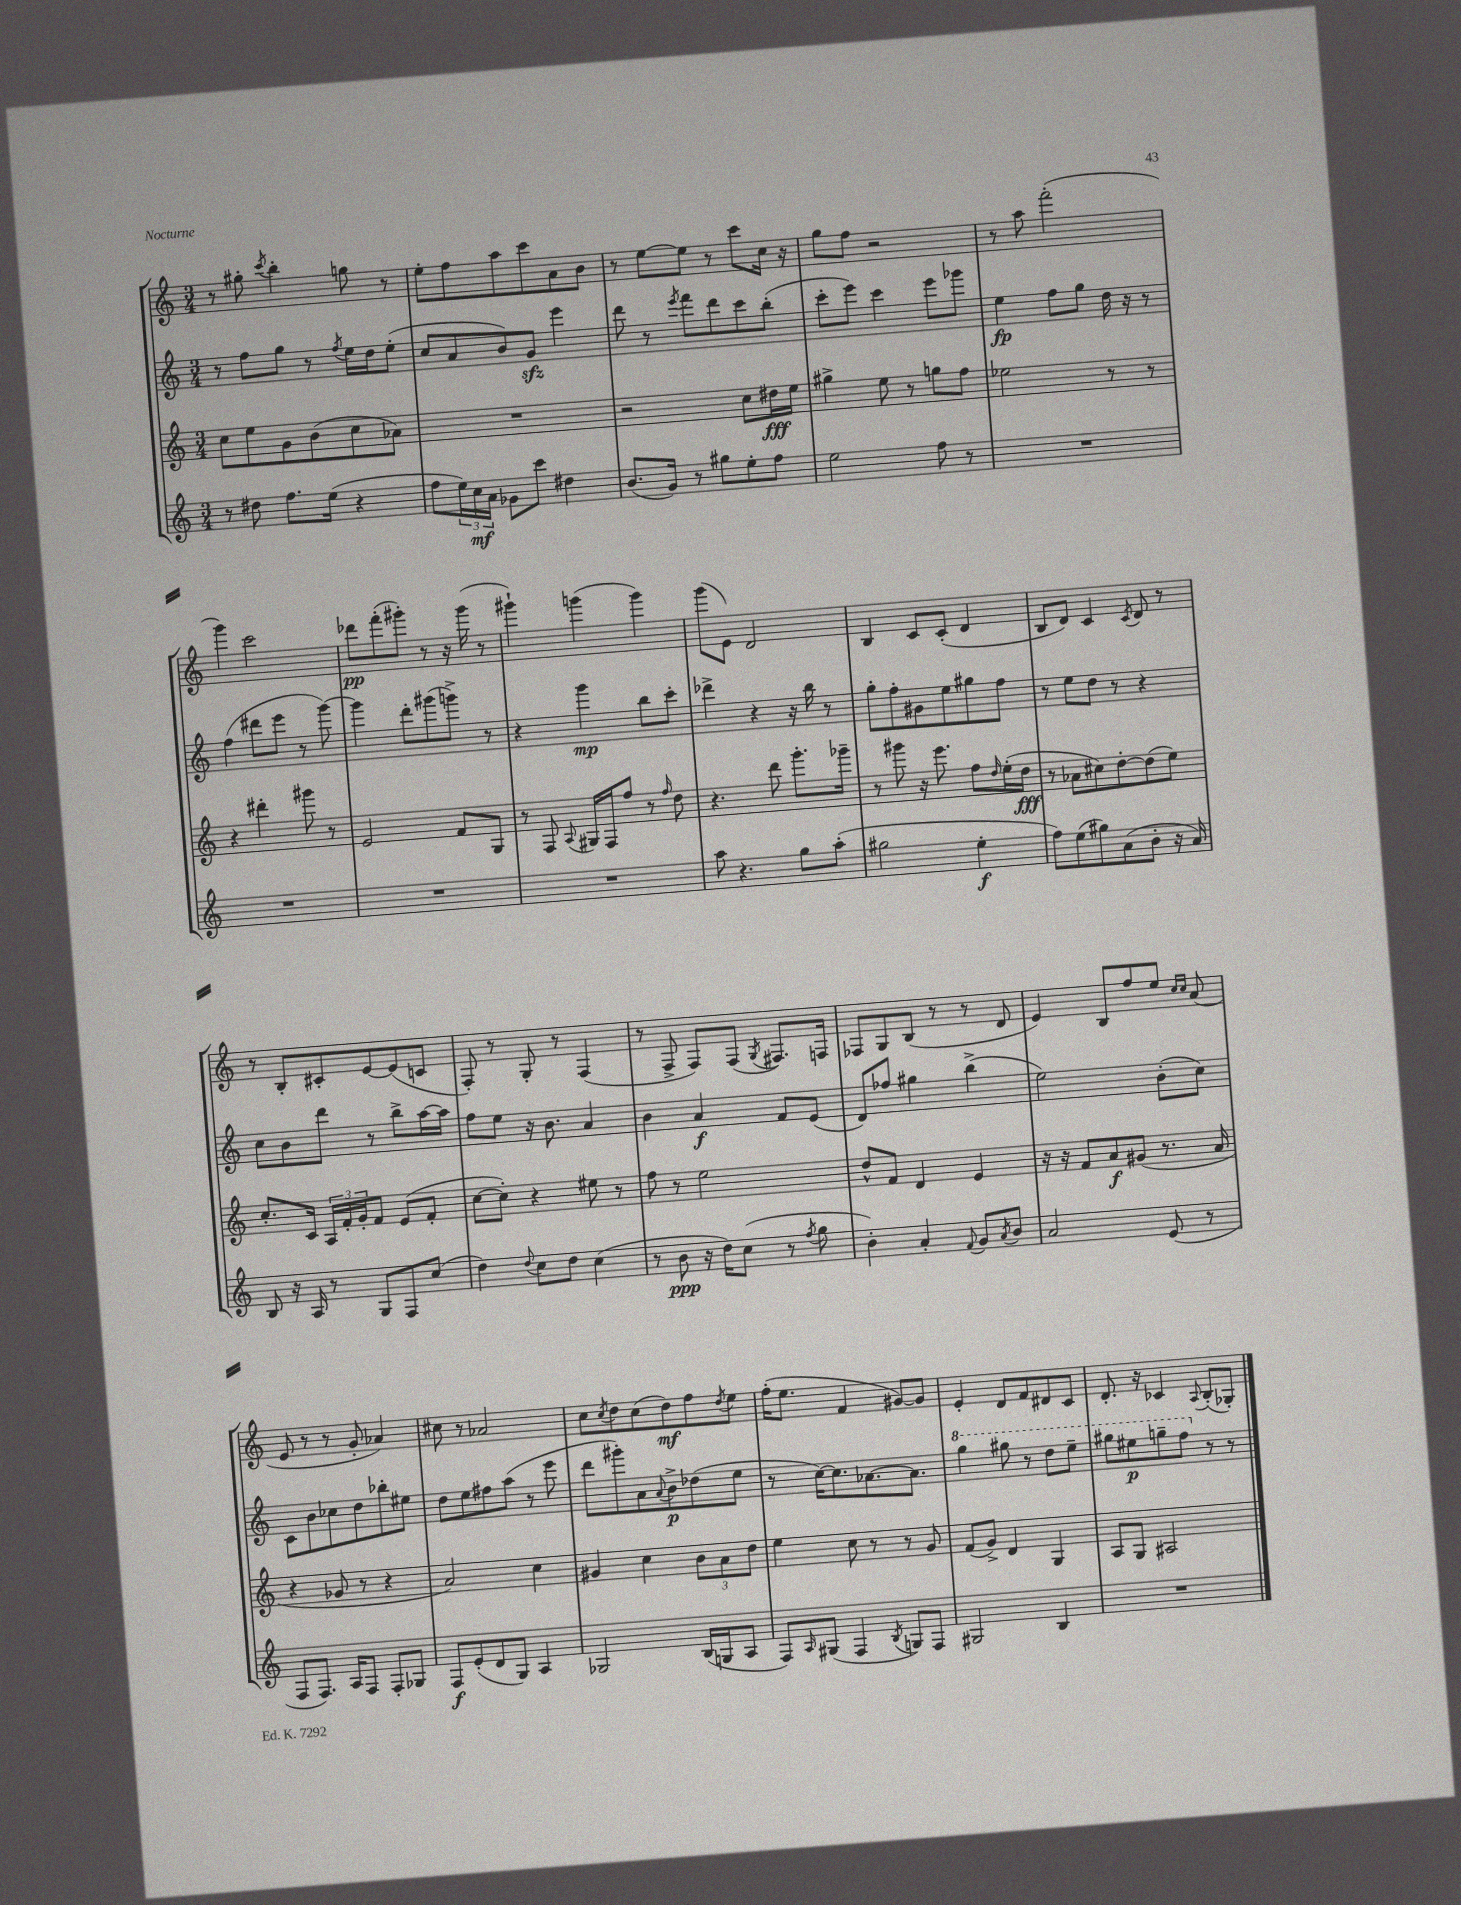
<<
\new StaffGroup <<
\new Staff = "s0" {
    \clef treble \key c \major \numericTimeSignature \time 3/4
    r8 gis''8-. \acciaccatura { c'''8 } b''4-. g''8 r8 |
    e''8-. f''8 a''8 c'''8 a'8 b'8 |
    r8 e''8~ e''8 r8 c'''8 c''16 r16 |
    g''8 f''8 r2 |
    r8 a''8 f'''2-.( |
    g'''4) c'''2 |
    des'''8\pp f'''8-.( gis'''8-.) r8 r16 gis'''16( r8 |
    gis'''4-!) g'''4( g'''4) |
    g'''8( e'8) d'2 |
    b4 c'8 c'8-.( d'4 |
    b8 d'8) c'4 \acciaccatura { c'8 } d'8 r8 |
    r8 b8-. cis'8-. e'8~ e'8( c'8 |
    f8-.) r8 g8-. r8 f4( |
    r8 f8-> f8) f8( \acciaccatura { g8 } fis8.) f16 |
    fes8 g8 b8( r8 r8 d'8 |
    e'4) b8 f''8 e''8 \grace { c''16 c''16 } a'8( |
    e'8 r8 r8 g'8-. aes'4) |
    cis''8 r8 aes'2 |
    c''8 \acciaccatura { c''8 } d''8 c''8( d''8\mf) f''8 \acciaccatura { d''8 } e''8 |
    f''16-.( e''8. f'4 gis'8~) gis'8 |
    e'4-. d'8 f'8 dis'8 c'8 |
    d'8.-. r16 ces'4 \appoggiatura { a8 } b8-.( ges8-.) \bar "|." |
}
\new Staff = "s1" {
    \clef treble \key c \major \numericTimeSignature \time 3/4
    r8 f''8 g''8 r8 \acciaccatura { f''8 } e''16 d''16 e''8-.( |
    c''8 a'8 b'8) g'8\sfz e'''4 |
    d'''8 r8 \acciaccatura { e'''8 } f'''8 d'''8 c'''8 b''8-.( |
    c'''8-. e'''8) c'''4 e'''8 ges'''8 |
    e''4\fp f''8 g''8 d''16 r16 r8 |
    f''4( dis'''8 e'''8 r8 g'''8~) |
    g'''4 d'''8-. gis'''8( g'''8->) r8 |
    r4 g'''4\mp b''8 c'''8-. |
    des'''4-> r4 r16 b''16 r8 |
    g''8-. f''8-. gis'8 e''8 gis''8 f''8 |
    r8 e''8 d''8 r8 r4 |
    c''8 b'8 d'''8 r8 b''8-> a''16~ a''16 |
    f''8 e''8 r16 b'8. a'4 |
    b'4 a'4\f f'8 e'8( |
    d'8) fes''8 gis''4 b''4->( |
    e''2) b'8-.( c''8) |
    c'8 b'8 ces''8 d''8 bes''8-. eis''8 |
    d''8 e''8 fis''8 a''8( r8 e'''8 |
    d'''8 gis'''8-.) a'8 \appoggiatura { a'8 } b'8->\p des''8( e''8 |
    r8 c''16~) c''8. aes'8.~ aes'8. |
    \ottava #1 g'''4 gis'''8 r8 d'''8 e'''8-- |
    gis'''8 eis'''8\p g'''8-- f'''8 \ottava #0 r8 r8 \bar "|." |
}
\new Staff = "s2" {
    \clef treble \key c \major \numericTimeSignature \time 3/4
    c''8 e''8 g'8 b'8( c''8 aes'8) |
    R2. |
    r2 c''8 dis''16\fff e''16 |
    gis''4-> e''8 r8 g''8 f''8 |
    ees''2 r8 r8 |
    r4 dis'''4-. gis'''8 r8 |
    e'2 f'8 g8 |
    r8 f8 \appoggiatura { a8 } gis16 f16 f''8 r8 \grace { f''16 } d''8 |
    r4. d'''8 g'''8.-. ges'''16-- |
    r8 gis'''8 r16 e'''8. f''8 \grace { d''16 } e''16-.( d''16\fff |
    r8 aes'8 cis''8) d''8~-. d''8( e''8) |
    c''8.-. c'16 \tuplet 3/2 { a16 f'16-. g'16-. } f'8 e'8( f'8-. |
    c''8~ c''8-.) r4 eis''8 r8 |
    f''8 r8 e''2 |
    d''8-^ f'8 d'4 e'4 |
    r16 r16 f'8 a'8\f gis'8( r8. a'16 |
    r4 ges'8 r8 r4 |
    a'2) c''4 |
    gis'4 c''4 \tuplet 3/2 { b'8 a'8 d''8 } |
    e''4 c''8 r8 r8 g'8 |
    f'8( g'8->) d'4 g4 |
    a8 g8 ais2 \bar "|." |
}
\new Staff = "s3" {
    \clef treble \key c \major \numericTimeSignature \time 3/4
    r8 dis''8 f''8. e''16( r4 |
    f''8 \tuplet 3/2 { e''16) c''16\mf a'16 } ges'8 c'''8 dis''4 |
    b'8.( g'16) r8 gis''8 e''8-. f''8 |
    e''2 f''8 r8 |
    R2. |
    R2. |
    R2. |
    R2. |
    a''8 r4. g''8 a''8-.( |
    gis''2 e''4-.\f |
    f''8) e''8( gis''8) a'8( b'8-. r16 a'16) |
    b8 r16 a16 r8 g8 f8 c''8( |
    d''4) \appoggiatura { d''8 } c''8 d''8 c''4( |
    r8 b'8\ppp r16 d''16) c''8( r8 \acciaccatura { f''8 } g''8 |
    b'4-.) a'4-. \appoggiatura { f'8 } g'8 \acciaccatura { a'8 } b'8 |
    a'2 e'8( r8 |
    f8 f8.) a16 f8 f8-. ges8 |
    f8\f e'8-.( d'8 g8) a4 |
    ges2 b16( g16 a8 |
    f8) \grace { a16 } gis8( f4 \acciaccatura { b8 } g8) f8 |
    gis2 b4 |
    R2. \bar "|." |
}
>>
>>
\layout { \context { \Score \remove "Bar_number_engraver" } }
